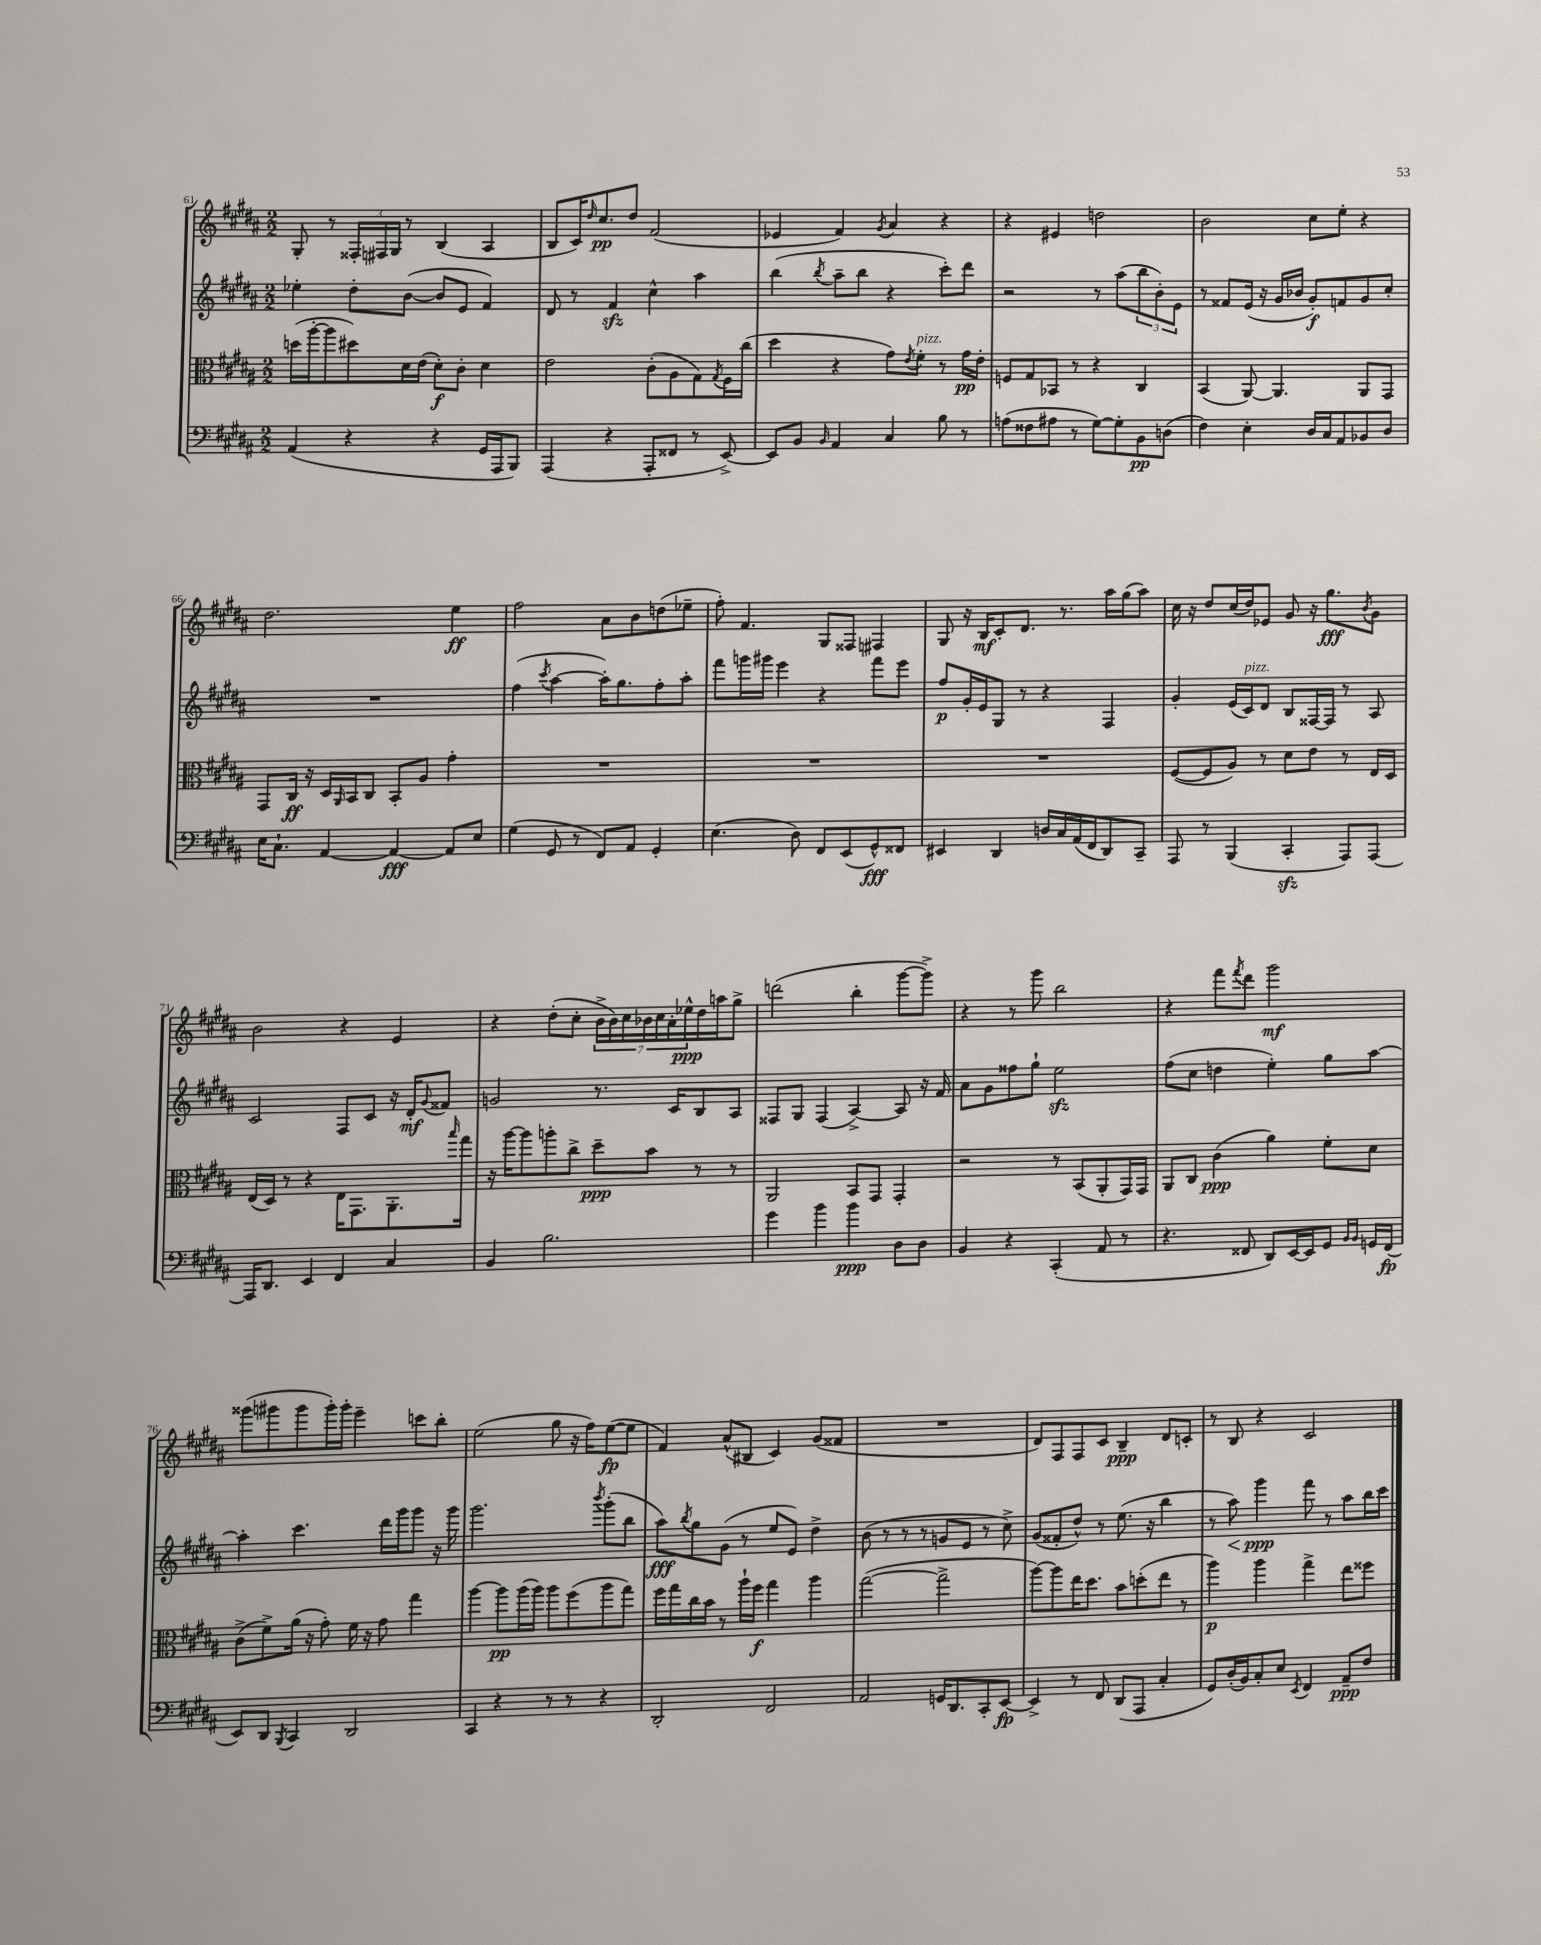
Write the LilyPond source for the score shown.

<<
\new StaffGroup <<
\new Staff = "s0" {
    \clef treble \key b \major \numericTimeSignature \time 2/2
    gis8-. r8 \tuplet 3/2 { fisis16-. fis16 gis16 } r8 b4( ais4 |
    b8 cis'16) \grace { dis''16 } cis''8.\pp dis''8 fis'2( |
    ees'4 fis'4) \acciaccatura { gis'8 } ais'4 r4 |
    r4 eis'4 d''2 |
    b'2 cis''8 e''8-. r4 |
    dis''2. e''4\ff |
    fis''2 ais'8 b'8 d''8( ees''8-- |
    fis''8-.) fis'4. gis8 fisis8 fis4 |
    gis8 r16 b16\mf cis'8-. dis'8. r8. ais''16 gis''16( ais''8) |
    cis''16 r16 dis''8 cis''16( dis''16) ees'8 gis'8 r16 gis''8.\fff \acciaccatura { b'8 } gis'8 |
    b'2 r4 e'4 |
    r4 dis''8-.( cis''8-. \tuplet 7/4 { b'16-> b'16) cis''16 bes'16 cis''16 ais'16-. ees''16-^\ppp } dis''16 a''16 gis''8-> |
    d'''2( b''4-. gis'''8~ gis'''8->) |
    r4 r8 gis'''8 b''2 |
    r4 fis'''8 \acciaccatura { fis'''8 } dis'''8 gis'''2\mf |
    gisis'''8( gis'''8 gis'''8 gis'''16-.) gis'''16-. e'''4-- c'''8 b''8-. |
    e''2( gis''8 r16 fis''16) e''8~\fp( e''8 |
    fis'4) ais'8-^( bis8 cis'4) gis'8( fisis'8 |
    R1 |
    dis'8) fis8 fis8 cis'8 b4--\ppp dis'8 c'8-. |
    r8 b8 r4 cis'2 \bar "|." |
}
\new Staff = "s1" {
    \clef treble \key b \major \numericTimeSignature \time 2/2
    ees''4-. dis''8-. b'8~( b'8 e'8 fis'4) |
    dis'8 r8 fis'4\sfz cis''4-^ ais''4 |
    b''4( \acciaccatura { b''8 } ais''8-- b''8 r4 cis'''8-.) dis'''8 |
    r2 r8 ais''8( \tuplet 3/2 { b''8 b'8-.) e'8 } |
    r8 fisis'8 e'16( r16 gis'16 bes'16 gis'8-.\f) f'8 gis'8 cis''8-. |
    R1 |
    fis''4( \acciaccatura { cis'''8 } ais''4~ ais''16-.) gis''8. fis''8-. ais''8-. |
    fis'''8 g'''16 gis'''16 e'''4 r4 fis'''8 e'''8 |
    fis''8\p gis'16-. e'16 gis8 r8 r4 fis4 |
    gis'4-. e'16( cis'16^\markup { \italic "pizz." }) dis'8 b8 fisis16~ fisis16 r8 ais8 |
    cis'2 fis8 cis'8 r16 dis'16-.\mf \appoggiatura { gis'8 } fisis'8 |
    g'2 r8. cis'16 b8 ais8 |
    fisis8 gis8 fisis4( ais4~->) ais8 r16 fis'16 |
    ais'8 gis'8 fisis''8 gis''8-! e''2\sfz |
    fis''8( cis''8 d''4 e''4-.) gis''8 ais''8~ |
    ais''4-. cis'''4. dis'''16 gis'''16 gis'''8 r16 gis'''16 |
    gis'''2. \acciaccatura { b'''8 } gis'''8-.( b''8 |
    ais''8\fff) \acciaccatura { b''8 } gis''8 gis'8( r8 e''8 e'8) dis''4-> |
    b'8( r8 r8 r8 g'8 e'8 r8 cis''8->) |
    gis'8( fisis'8-. dis''8-^) r8 e''8.( r16 b''4 |
    r8 ais''8\<) gis'''4\ppp\! fis'''8 r8 ais''8 b''16 cis'''16 \bar "|." |
}
\new Staff = "s2" {
    \clef alto \key b \major \numericTimeSignature \time 2/2
    d''16( ais''16~-. ais''8 dis''8) dis'16 e'16( dis'8-.\f) cis'8-. dis'4 |
    e'2 cis'8-.( ais8 gis8) \acciaccatura { gis8 } fis16 cis''16( |
    dis''4 r4 gis'8) \acciaccatura { e'8 } fis'8-.^\markup { \italic "pizz." } r8 gis'16\pp e'16-. |
    f8 gis8 bes,8 r8 r4 cis4 |
    b,4( ais,8~) ais,4. ais,8 gis,8 |
    gis,8 cis16\ff r16 dis16 \grace { ais,16 } b,16 cis8 b,8-. ais8 gis'4-. |
    R1 |
    R1 |
    R1 |
    fis8~( fis8 ais8) r8 dis'8 e'8 r8 e16 dis16 |
    e16( dis16) r8 r4 e16 gis,8. ais,8.-. \grace { b''16 } gis''16 |
    r16 ais''16~ ais''8 a''8-. cis''8-> dis''8--\ppp b'8 r8 r8 |
    ais,2 b,8 gis,8 gis,4-. |
    r2 r8 b,8( ais,8-. gis,16) gis,16 |
    ais,8 cis8 cis'4\ppp( ais'4) fis'8-. dis'8 |
    cis'8->( fis'8->) ais'16( r16 gis'8-.) fis'16 r16 gis'8 gis''4 |
    ais''4~ ais''8\pp ais''16( ais''16) ais''8 fis''8( ais''8 gis''8) |
    fis''16 gis''16 cis''16 b'16 r8 ais''16-! fis''16\f gis''4 ais''4 |
    gis''2~( gis''2-> |
    ais''8~) ais''8 e''16 dis''8. b'8 d''8-.( e''8 r8 |
    ais''4\p) ais''4 gis''4-> e''8 fisis''8 \bar "|." |
}
\new Staff = "s3" {
    \clef bass \key b \major \numericTimeSignature \time 2/2
    ais,4( r4 r4 gis,16 ais,,16 b,,8) |
    ais,,4( r4 ais,,8-. fisis,8 r8 e,8~->) |
    e,8 b,8 \grace { b,16 } ais,4 cis4 b8 r8 |
    a8( fisis8 ais8 r8 gis8~) gis8-. b,8\pp d8( |
    fis4) e4-. dis16 cis16 ais,8 bes,8 dis8 |
    e16 cis8.-! ais,4~ ais,4~\fff ais,8 e8 |
    gis4( gis,8 r8 fis,8) ais,8 gis,4-. |
    e4.( dis8) fis,8 e,8( gis,8-^\fff) fisis,8 |
    eis,4 dis,4 d16 cis16 ais,16( fis,16 dis,8) cis,8-- |
    ais,,8 r8 b,,4( cis,4-.\sfz ais,,8) ais,,8~ |
    ais,,16 dis,8. e,4 fis,4 cis4 |
    b,4 b2. |
    gis'4 b'4 b'4\ppp dis8 dis8 |
    b,4 r4 cis,4-.( ais,8 r8 |
    r4. fisis,8 dis,8) e,16~ e,16 gis,8 \grace { b,16 b,16 } g,16 fisis,16\fp( |
    e,8) dis,8 \acciaccatura { b,,8 } cis,4 dis,2 |
    cis,4 r4 r8 r8 r4 |
    dis,2-. fis,2 |
    ais,2 g,16 dis,8. cis,8-. e,8~\fp |
    e,4-> r8 fis,8 dis,8( ais,,8 cis4-. |
    gis,8) dis16-.( b,16) cis8-. e8 \acciaccatura { e,8 } fis,4 ais,8--\ppp fis8 \bar "|." |
}
>>
>>
\layout { \context { \Score currentBarNumber = #61 } }
